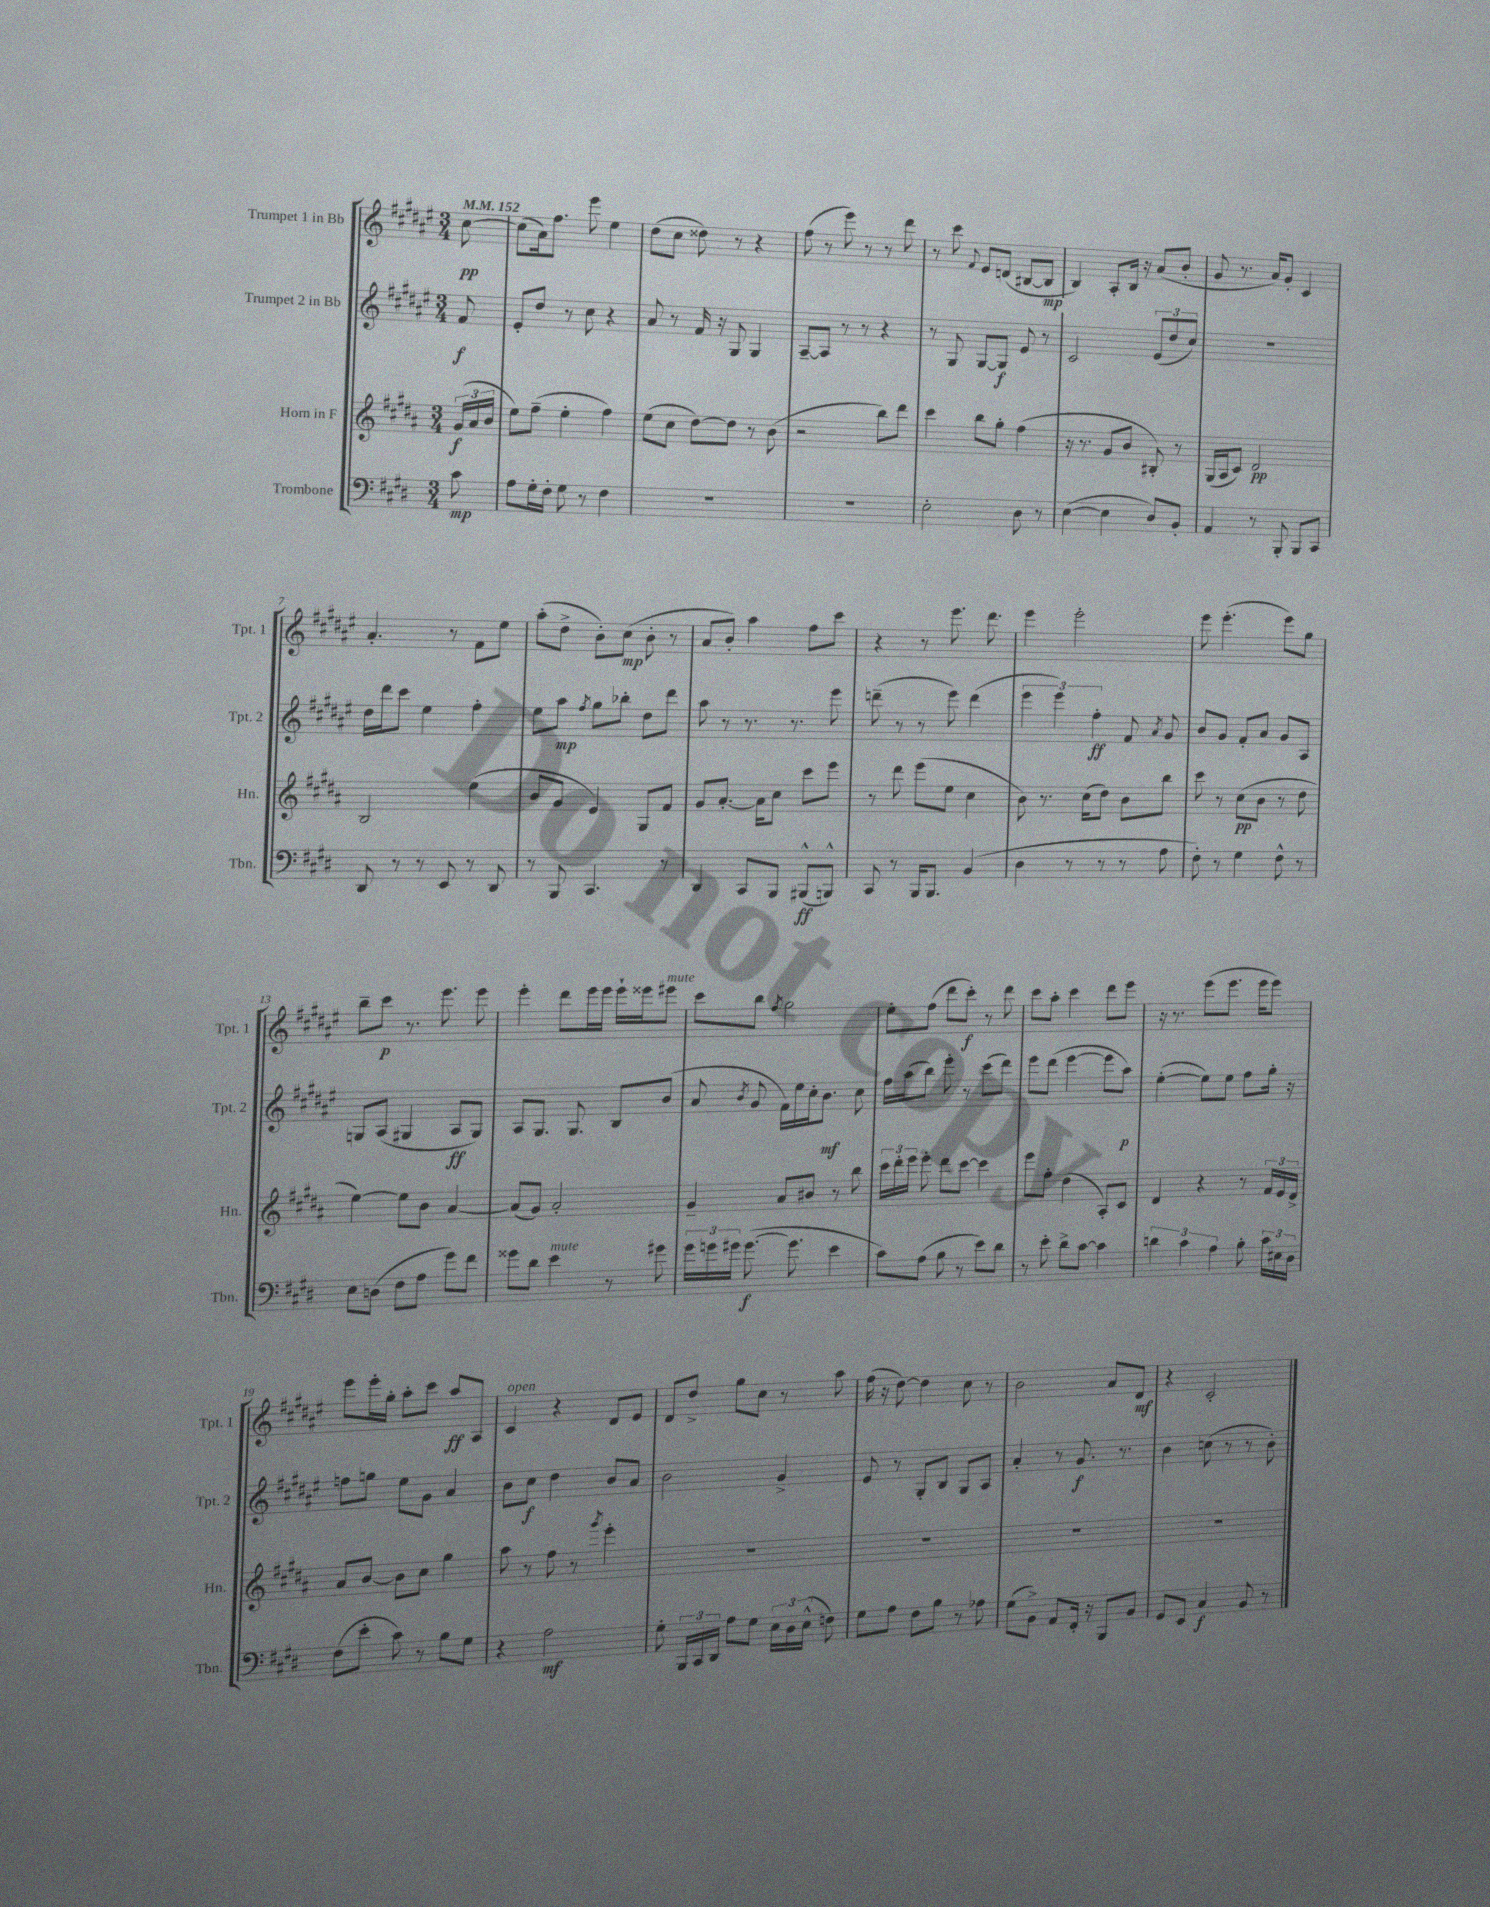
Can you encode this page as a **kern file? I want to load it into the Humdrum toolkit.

**kern	**kern	**kern	**kern
*staff4	*staff3	*staff2	*staff1
*clefF4	*clefG2	*clefG2	*clefG2
*k[f#c#g#d#]	*k[f#c#g#d#a#]	*k[f#c#g#d#a#e#]	*k[f#c#g#d#a#e#]
*M3/4	*M3/4	*M3/4	*M3/4
*MM152	*MM152	*MM152	*MM152
8c#	(24g#	8f#	[8cc#
.	24a#	.	.
.	24b	.	.
=	=	=	=
8A	8ee)	8e#'	(8cc#]
16G#'	(8ff#~	8dd#	16a#)
16F#'	.	.	8.ff#
8G#	4ee'	8r	.
8r	.	8cc#	8eee#
4F#	4ff#)	4r	4ee#
=	=	=	=
2.r	(8ee	8a#	(8dd#
.	8cc#	8r	8cc#
.	[8dd#)	16f#	8dd##)
.	.	16r	.
.	8dd#]	8G#	8r
.	8r	4G#	4r
.	(8b	.	.
=	=	=	=
2.r	2r	[8A#~	(8ff#
.	.	8A#]	8r
.	.	8r	8eee#)
.	.	8r	8r
.	8bb)	4r	8r
.	8ddd#	.	8ddd#
=	=	=	=
2E'	4ccc#	8r	8r
.	.	8G#	8ccc#
.	.	.	8qqf#
.	8bb	[8G#	8e#
.	8gg#'	8G#]	(8d
8D#	(4ff#	8e#	[8B#
8r	.	8r	8B#]
=	=	=	=
([4E	16r	2c#	4B)
.	8.r	.	.
4E]	8g#	.	8A#'
.	8b	.	16B
.	.	.	16r
8D#)	8B#')	(12e#	(8a#
.	.	12dd#	.
8BB'	8r	.	8b'
.	.	12cc#)	.
=	=	=	=
4AA	(16G#	2.r	8g#
.	16A#	.	.
.	8c#)	.	8.r
8r	2d#	.	.
.	.	.	16a#)
8BBB'	.	.	8g#'
8BBB	.	.	4c#
8CC#	.	.	.
=	=	=	=
8DD#	2B	16dd#	4.a#'
.	.	16ddd#	.
8r	.	8ccc#	.
8r	.	4ee#	.
8EE	.	.	8r
8r	(4ee	4ff#'	8f#
8DD#	.	.	8ee#
=	=	=	=
8r	8b	8ee#	(8aa#'
8BBB	8g#	8aa#	8dd#^
.	.	8qff#	.
4.CC#	4e)	8gg#	8b')
.	.	8bb-'	(8cc#
.	8G#	8dd#	8b'
8r	8f#	8ddd#	8r
=	=	=	=
4DD#	8g#	8aa#	8a#
.	[8.a#'	8r	8b')
8CC#	.	8.r	4aa#
.	16a#]	.	.
8BBB	8cc#	.	.
.	.	8.r	.
(8BBB#^^	8ccc#	.	8ff#
8BBB^^)	8eee	8eee#	8ccc#
=	=	=	=
8CC#	8r	(8ddd~	4r
8r	8ddd#	8r	.
16BBB	(8eee	8r	8r
8.BBB	.	.	.
.	8ee	8eee#)	8.eee#
(4BB	4cc#	(4ddd	.
.	.	.	8.ddd#
=	=	=	=
4D#	8b)	6eee#	4eee#
.	8.r	.	.
.	.	6eee#)	.
8r	.	.	2eee#'
.	(16cc#	.	.
.	.	6ff#'	.
8r	8dd#)	.	.
8r	8b	8f#	.
.	.	8qa#	.
8A	8bb	8g#	.
=	=	=	=
8F#')	8ccc#	8b	8eee#
8r	8r	8g#	(4.eee#'
4G#	(8cc#	8f#'	.
.	8b	8a#	.
8F#^^	8r	8g#	8eee#)
8r	8dd#	8A#	8gg#
=	=	=	=
8E	[4ee)	8G	8bb~
(8D	.	(8A#	8ccc#
8F#	8ee]	4G#	8.r
8A	8b	.	.
.	.	.	8.eee#
8g#)	[4a#	8A#	.
8f#	.	8G#)	8eee#
=	=	=	=
8g##	(8a#]	8A#	4eee#'
8d#	8g#)	8.G#	.
4e	2a#'	.	8ddd#
.	.	8.G#	.
.	.	.	16eee#
.	.	.	16eee#
8r	.	8B	16eee#`
.	.	.	16eee##
8g#	.	(8b	8eee#
=	=	=	=
24g#	4g#~	8a#	8ccc#
24g	.	.	.
24g#	.	.	.
.	.	8qb	.
([8.g#	.	8g#	8bb
.	.	.	8qff#
.	8a#	16f#)	2gg#
8.g#]	.	16ee#	.
.	8b#	16cc#'	.
.	.	8.b	.
4e	8r	.	.
.	8bb	8cc#	.
=	=	=	=
8c#)	24ccc#	16ff#	8ee#'
.	24ddd#'	.	.
.	.	(16aa#	.
.	24eee	.	.
(8A	8eee'	8bb)	(8ff#
8B	8ddd#	8eee#'	8ddd#
8r	[8ccc#	8r	8ccc#')
8e)	4ccc#]	(8ccc#	8r
8d#	.	8ddd#)	8ddd#
=	=	=	=
8r	8eee	8eee#	8ccc#
8e'	8ff#'	(8ddd#	8aa#'
8d#^	(4dd#	[4eee#	4ccc#
[8c#	.	.	.
4c#]	8A#')	8eee#]	8ddd#
.	8c#	8aa#)	8eee#
=	=	=	=
6d	4d#	([4ee#'	16r
.	.	.	8.r
6c#	.	.	.
.	4r	8ee#])	(8eee#
6A	.	.	.
.	.	8ee#	8.eee#
8B'	8r	8ff#	.
.	.	.	16eee#
24c#	24f#	16gg#'	8eee#)
24E#	24e	.	.
.	.	16r	.
24D#	24d#^	.	.
=	=	=	=
(8F#	8a#	8ff	8eee#
8e'	[8b	8gg	16eee#'
.	.	.	16gg#'
8c#)	8b]	8ee#	8aa#'
8r	8cc#	8g#	8ccc#
8B	4gg#	4a#	8aa#
8G#	.	.	8A#
=	=	=	=
4r	8aa#	8b	4c#
.	8r	8cc#	.
2A	8ff#	4dd#	4r
.	8r	.	.
.	8qggg#	.	.
.	4eee'	8b	8d#
.	.	8a#	8e#
=	=	=	=
8G#'	2.r	2b	8d#
24BBB	.	.	8dd#^
24CC#	.	.	.
24DD#	.	.	.
8A	.	.	8gg#
8G#	.	.	8cc#
24E	.	4g#^	8r
24D#	.	.	.
(24E^^	.	.	.
8F)	.	.	8aa#
=	=	=	=
8G#	2.r	8e#	(16ff#
.	.	.	16r
8A	.	8r	[8dd#)
8F#	.	8G#'	4dd#]
8B	.	8B	.
8r	.	8G#	8cc#
8A-	.	8A#	8r
=	=	=	=
(8G#	2.r	4a#'	2b
8BB^)	.	.	.
8AA	.	8r	.
16FF#'	.	8.g#	.
16r	.	.	.
8BBB	.	.	8a#
.	.	8.r	.
8BB	.	.	8d#
=	=	=	=
8GG#	2.r	4b	4r
8EE	.	.	.
4C#	.	(8cc	2c#'
.	.	8r	.
8BB	.	8r	.
8r	.	8b')	.
==	==	==	==
*-	*-	*-	*-
